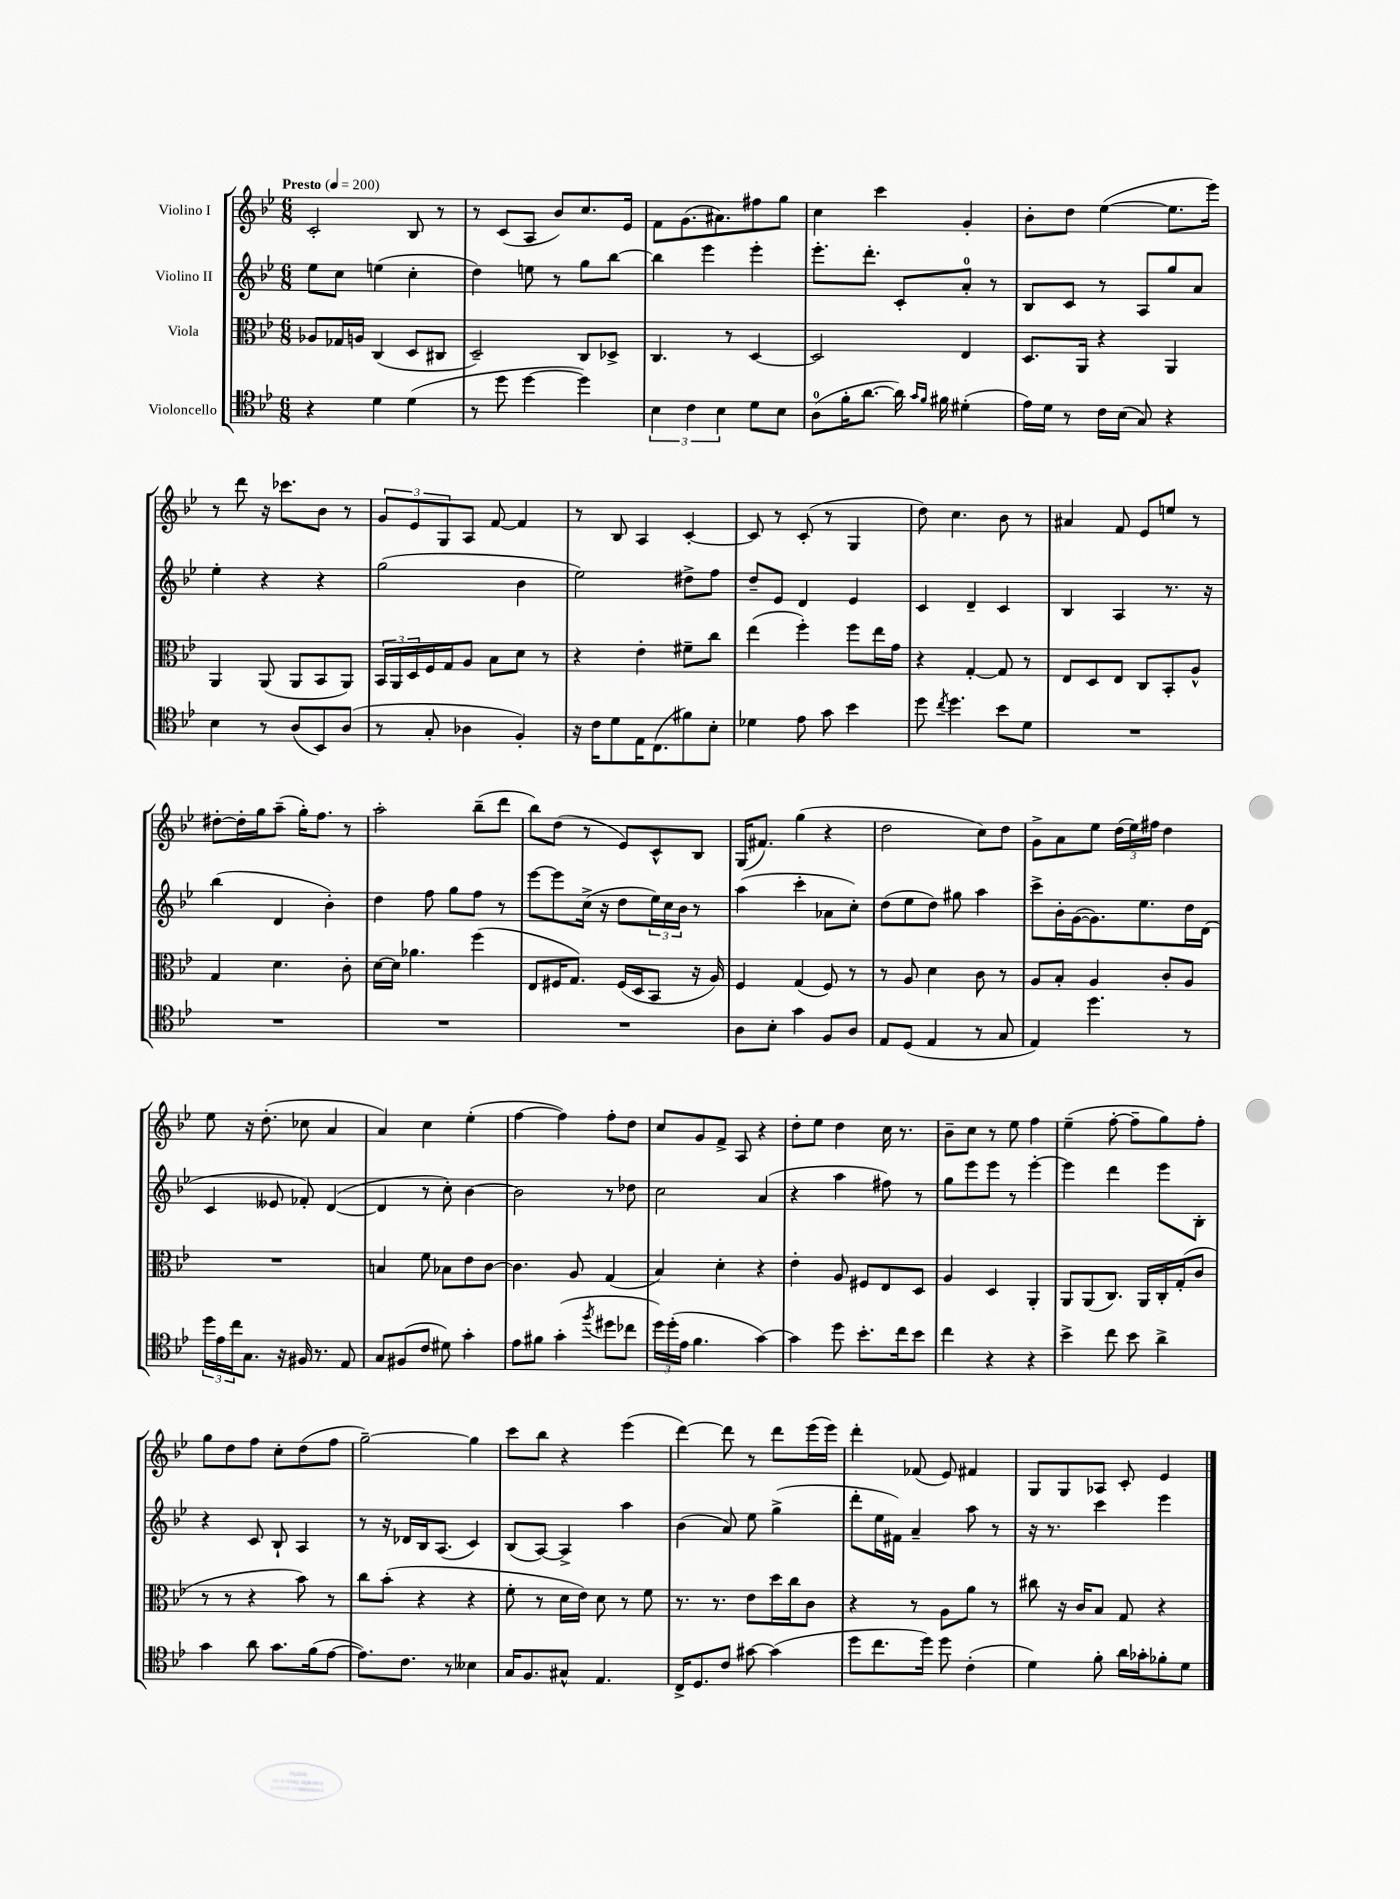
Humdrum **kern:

**kern	**kern	**kern	**kern
*part4	*part3	*part2	*part1
*staff4	*staff3	*staff2	*staff1
*I"Violoncello	*I"Viola	*I"Violino II	*I"Violino I
*clefC4	*clefC3	*clefG2	*clefG2
*k[b-e-]	*k[b-e-]	*k[b-e-]	*k[b-e-]
*M6/8	*M6/8	*M6/8	*M6/8
*MM200	*MM200	*MM200	*MM200
=1	=1	=1	=1
!	!	!	!LO:TX:a:B:t=Presto
4r	8A-X/L	8ee-\L	2c'/
.	16G-X/L	8cc\J	.
.	16An/JJ	.	.
4d\	(4C/	(4een\	.
(4d\	8D/L	4cc'\	8B-/
.	8C#X/J	.	8r
=2	=2	=2	=2
8r	2D~/)	4dd\)	8r
8dd\	.	.	(8c/L
[4dd\	.	8een\	8A/J
.	.	8r	8b-/L)
4dd\])	8C/L	8gg\L	8.cc/
.	8D-X^/J	[8bb-\J	.
.	.	.	16e-/Jk
=3	=3	=3	=3
6B-\	4.C/	4bb-\]	8f\L
.	.	.	(8.g\
6c\	.	.	.
.	.	4eee-\	.
.	.	.	8.a#X\)
6B-\	.	.	.
.	8r	.	.
8d\L	[4D/	4eee-'\	8ff#X\
8B-\J	.	.	8gg\J
=4	=4	=4	=4
(8A\L	2D/]	8.eee-'\L	4cc\
16f'\K	.	.	.
[8.a\J	.	8.ddd'\J	.
.	.	.	4ccc\
16a\])	.	8c'/L	.
16qqg/LL	.	.	.
16qqf/JJ	.	.	.
16f#X\	.	.	.
(4d#X'\	4E-/	8a'/J	4g'/
.	.	8r	.
=5	=5	=5	=5
16e-\LL)	8.D/L	8B-/L	8b-'\L
16d\JJ	.	.	.
8r	.	8c/J	8dd\J
.	16AA/Jk	.	.
16c\LL	4r	8r	([4ee-\
(16B-\JJ	.	.	.
8G/)	.	8A/L	.
4r	4AA/	8gg/	8.ee-\L]
.	.	8a/J	.
.	.	.	16eee-\Jk)
!!LO:LB:g=z
=6	=6	=6	=6
4B-\	4AA/	4ee-'\	8r
.	.	.	8ddd\
8r	(8AA/	4r	16r
.	.	.	8.ccc-X\L
(8A/L	8AA/L	.	.
8BB-/)	8BB-/	4r	8b-\J
(8A/J	8AA/J)	.	8r
=7	=7	=7	=7
8r	24BB-/LL	(2gg\	12g/L
.	24AA/	.	.
.	24D/	.	12e-/
8G'/	16F/	.	.
.	.	.	12G/
.	16G/J	.	.
4A-X\	8A/J	.	8A/J
.	8B-\L	.	[8f/
4F'/)	8d\J	4b-\	4f/]
.	8r	.	.
=8	=8	=8	=8
16r	4r	2ee-\)	8r
16c\KL	.	.	.
8d\	.	.	8B-/
16E-\K	4e-'\	.	4A/
(8.C\	.	.	.
8f#X\)	8f#X~\L	8dd#X^\L	[4c'/
8B-'\J	8cc\J	8ff\J	.
=9	=9	=9	=9
4d-X\	(4ee-\	8dd~/L	8c/]
.	.	8e-/J	8r
8e-\	4ff'\)	4d/	(8c'/
8g\	.	.	8r
4b-\	8ff\L	4e-/	4G/
.	16ee-\L	.	.
.	16g\JJ	.	.
=10	=10	=10	=10
8dd\	4r	4c/	8dd\)
8qcc/	.	.	.
4.dd\	.	.	4.cc\
.	[4G'/	4d~/	.
8b-\L	8G/]	4c/	8b-\
8d\J	8r	.	8r
=11	=11	=11	=11
2.r	8E-/L	4B-/	4a#X/
.	8D/	.	.
.	8E-/J	4A/	8f/
.	8C/L	.	8e-/L
.	8BB-'/	8.r	8een/J
.	8A^^/J	.	8r
.	.	16r	.
!!LO:LB:g=z
=12	=12	=12	=12
2.r	4G/	(4bb-\	[8dd#X'\L
.	.	.	16dd#'\L]
.	.	.	16gg\J
.	4.d\	4d/	(8aa~\J
.	.	.	16gg'\KL)
.	.	.	8.ff\J
.	.	4b-'\)	.
.	8c'\	.	8r
=13	=13	=13	=13
2.r	[16d\LL	4dd\	2aa'\
.	16d\JJ]	.	.
.	4.a-X\	.	.
.	.	8ff\	.
.	.	8gg\L	.
.	(4ff\	8ff\J	(8bb-~\L
.	.	8r	8ddd\J
=14	=14	=14	=14
2.r	8E-/L	[8eee-\L	8bb-\L)
.	16F#X/K	8eee-\]	(8dd\J
.	8.G/J)	.	.
.	.	(16cc^\Jk	8r
.	.	16r	.
.	(16F#/LL	8dd\L	8e-/L)
.	16D/J	.	.
.	8BB-/J	24ee-\L)	8c^^/
.	.	24cc\	.
.	.	24b-\JJ	.
.	16r	8r	8B-/J
.	16A/)	.	.
=15	=15	=15	=15
8A\L	4F/	(4aa\	(16G/KL
.	.	.	8.f#X/J)
8B-'\J	.	.	.
4g\	(4G/	4ccc'\	(4gg\
8F/L	8F/)	8a-X\L	4r
8A/J	8r	8cc'\J)	.
=16	=16	=16	=16
8E-/L	8r	(8dd\L	2dd\
(8D/J	8A/	8ee-\	.
4E-/	4d\	8dd\J)	.
.	.	8gg#X\	.
8r	8c\	4aa\	8cc\L)
8G/	8r	.	8dd\J
=17	=17	=17	=17
4E-/)	8A/L	8ccc^\L	8g^\L
.	8B-'/J	16b-'\L	8a\
.	.	([16g\J	.
4.dd\	4A/	8.g\])	8ee-\J
.	.	.	(24dd\LL
.	.	.	24ee-\)
.	.	8.ee-\	.
.	.	.	24ff#X\JJ
.	8c'/L	.	4dd\
8r	8A/J	16dd\L	.
.	.	(16d\JJ	.
!!LO:LB:g=z
=18	=18	=18	=18
24dd\LL	2.r	4c/	8ee-\
24e-\	.	.	.
24cc\J	.	.	.
8.G\J	.	.	16r
.	.	.	(8.dd'\
.	.	8e--X/	.
16r	.	.	.
16F#X/	.	8f-X'/)	8cc-X\
8.r	.	.	.
.	.	([4d/	4a/
8E-/	.	.	.
=19	=19	=19	=19
8G/L	4Bn/	4d/]	4a/)
(8F#X/	.	.	.
8c/J	8f\	8r	4cc\
8d#X\)	8B-X\L	8cc'\)	.
4g'\	8e-\	[4b-\	(4ee-'\
.	[8c\J	.	.
=20	=20	=20	=20
8e-\L	4.c\]	2b-\]	[4ff\
8f#X\J	.	.	.
(4g'\	.	.	4ff\])
.	8A/	.	.
8qff/	.	.	.
8dd#X\L	(4G/	8r	8ff'\L
8cc-X\J	.	8dd-X\	8dd\J
=21	=21	=21	=21
24dd\LL)	4B-/)	2cc\	8cc/L
(24dd'\	.	.	.
24e-\JJ	.	.	.
4.f\	.	.	8g/
.	4d'\	.	8f^/J
.	.	.	8A/
[4g\)	4r	(4a/	4r
=22	=22	=22	=22
4g\]	4e-'\	4r	8dd'\L
.	.	.	8ee-\J
8dd\	8A/	4aa\	4dd\
8.b-'\L	8F#X/L	.	.
.	8E-/	8ff#X\)	16cc\
16cc\k	.	.	8.r
8b-\J	8D/J	8r	.
=23	=23	=23	=23
4cc\	4A/	8gg\L	8b-~\L
.	.	8eee-\	8cc\J
4r	4D/	8eee-\J	8r
.	.	8r	8ee-\
4r	4AA'/	[4eee-'\	4ff\
=24	=24	=24	=24
4b-^\	8AA/L	4eee-\]	(4ee-~\
.	(8AA/	.	.
8cc\	8.C/J)	4ddd\	[8ff'\
8b-\	.	.	8ff~\L]
.	16AA/LL	.	.
4a^\	16C'/	8eee-\L	8gg\)
.	(16G'/J	.	.
.	8c/J	8B-'\J	8ff'\J
!!LO:LB:g=z
=25	=25	=25	=25
4g\	8r	4r	8gg\L
.	8r	.	8dd\
8a\	4r	8c/	8ff\J
8.g\L	.	8B-`/	8cc'\L
.	8b-\)	4A/	(8dd\
(16f\k	.	.	.
[8e-\J	8r	.	8ff\J
=26	=26	=26	=26
8.e-\L])	8cc\L	8r	[2gg~\)
.	(8b-'\J	16r	.
8.c\J	.	16d-X/LL	.
.	4r	16B-/J	.
.	.	(8.A/J	.
8r	.	.	.
4B--X\	4r	4c/)	4gg\]
=27	=27	=27	=27
16G/KL	8f'\	(8B-/L	8ccc\L
8.F/	.	.	.
.	8r	[8A/J)	8bb-\J
8G#X^^/J	16d\LL	4A^/]	4r
.	16e-\JJ)	.	.
4.E-/	8d\	.	.
.	8r	4aa\	(4eee-\
.	8f\	.	.
=28	=28	=28	=28
16C^/KL	8.r	(4b-\	[4ddd\)
8.D/	.	.	.
.	8.r	.	.
8c/J	.	8a/)	8ddd\]
[8g#X\	8e-\L	8ee-\	8r
(4g#\]	16dd\L	(4gg^\	8ddd\L
.	16cc\J	.	.
.	8c\J	.	(16eee-\L
.	.	.	16eee-\JJ)
=29	=29	=29	=29
8dd\L	4r	8ddd'\L	4ddd'\
8.cc\	.	16ee-\L	.
.	.	16f#X\JJ)	.
.	8r	4a~/	(8f-X/
16dd\Jk)	.	.	.
8dd\	8A\L	.	8e-/)
(4c'\	8a\J	8aa\	4f#X/
.	8r	8r	.
=30	=30	=30	=30
4d\)	8cc#X\	16r	8G/L
.	.	8.r	.
.	16r	.	8G/
.	16c/KL	.	.
8f'\	8B-/J	4ccc\	8A-X/J
16a\LL	8G/	.	8c'/
16g-X'\J	.	.	.
8f-X'\	4r	4eee-\	4e-/
8d\J	.	.	.
==	==	==	==
*-	*-	*-	*-
